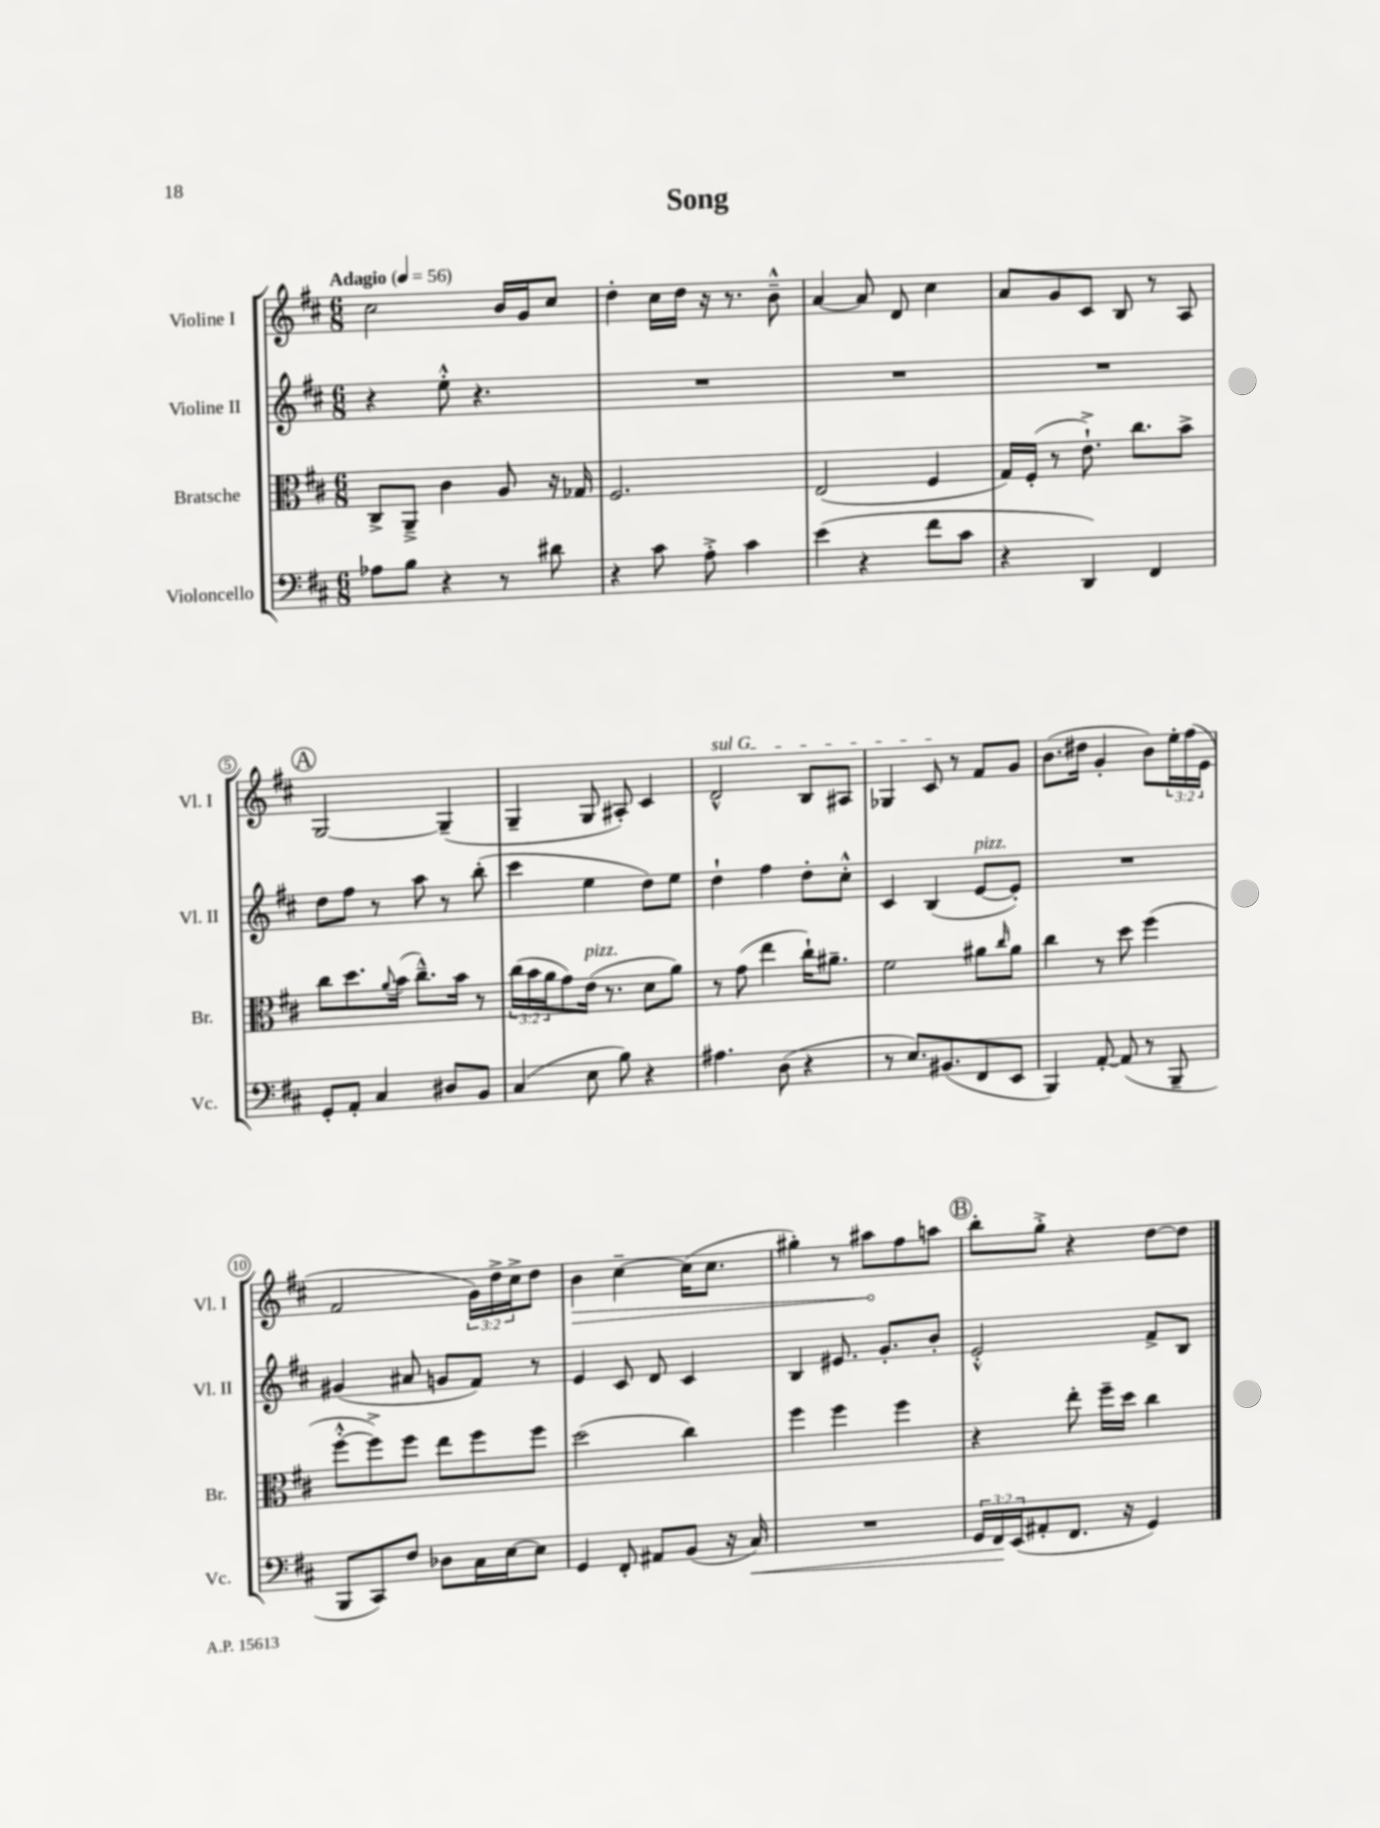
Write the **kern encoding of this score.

**kern	**dynam	**kern	**kern	**kern	**dynam
*part4	*part4	*part3	*part2	*part1	*part1
*staff4	*staff4	*staff3	*staff2	*staff1	*staff1
*I"Violoncello	*	*I"Bratsche	*I"Violine II	*I"Violine I	*
*I'Vc.	*	*I'Br.	*I'Vl. II	*I'Vl. I	*
*clefF4	*	*clefC3	*clefG2	*clefG2	*
*k[f#c#]	*	*k[f#c#]	*k[f#c#]	*k[f#c#]	*
*M6/8	*	*M6/8	*M6/8	*M6/8	*
*MM56	*	*MM56	*MM56	*MM56	*
=1	=1	=1	=1	=1	=1
!	!	!	!	!LO:TX:a:B:t=Adagio	!
8A-X\L	.	8C#^/L	4r	2cc#\	.
8B\J	.	8AA~^/J	.	.	.
4r	.	4c#\	8ee'^^\	.	.
.	.	.	4.r	.	.
8r	.	8A/	.	16b/LL	.
.	.	.	.	16g/J	.
8d#X\	.	16r	.	8cc#/J	.
.	.	16G-X/	.	.	.
=2	=2	=2	=2	=2	=2
4r	.	2.F#/	2.r	4dd'\	.
8c#\	.	.	.	16cc#\LL	.
.	.	.	.	16dd\JJ	.
8A'^\	.	.	.	16r	.
.	.	.	.	8.r	.
4c#\	.	.	.	.	.
.	.	.	.	8b~^^\	.
=3	=3	=3	=3	=3	=3
(4e\	.	(2E/	2.r	[4a/	.
4r	.	.	.	8a/]	.
.	.	.	.	8d/	.
8f#\L	.	4F#/	.	4cc#\	.
8c#\J	.	.	.	.	.
=4	=4	=4	=4	=4	=4
4r	.	16G/LL)	2.r	8a/L	.
.	.	(16F#'/JJ	.	.	.
.	.	8r	.	8g/	.
4DD/)	.	8.e`^\)	.	8c#/J	.
.	.	.	.	8B/	.
.	.	8.cc#\L	.	.	.
4FF#/	.	.	.	8r	.
.	.	8b^\J	.	8A/	.
!!LO:LB:g=z
!!LO:REH:place=s1:t=A
=5	=5	=5	=5	=5	=5
8GG'/L	.	8cc#\L	8dd\L	[2G/	.
8AA'/J	.	8.dd\	8ff#\J	.	.
4C#/	.	.	8r	.	.
.	.	8qqa/	.	.	.
.	.	(16b\Jk	.	.	.
.	.	8.cc#~^^\L)	8aa\	.	.
8D#X/L	.	.	8r	(4G~/]	.
.	.	16b\Jk	.	.	.
8BB/J	.	8r	(8bb'\	.	.
=6	=6	=6	=6	=6	=6
(4C#/	.	(24cc#\LL	4ccc#\	4G~/	.
.	.	24b\	.	.	.
.	.	24a\J	.	.	.
.	.	8g\)	.	.	.
!	!	!LO:TX:a:i:t=pizz.	!	!	!
8E\	.	(16e\Jk	4ee\	8G/	.
.	.	8.r	.	.	.
8B\)	.	.	.	8A#X'/)	.
4r	.	8d\L	8dd\L)	4c#/	.
.	.	8a\J)	8ee\J	.	.
=7	=7	=7	=7	=7	=7
!	!	!	!	!LO:TX:a:i:t=sul G	!
4.A#X\	.	8r	4dd`\	2d^^/	.
.	.	(8g\	.	.	.
.	.	4ee\	4ff#\	.	.
(8D\	.	.	.	.	.
4r	.	16cc#`\KL)	8dd'\L	8B/L	.
.	.	8.a#X~\J	.	.	.
.	.	.	8cc#'^^\J	8A#X/J	.
=8	=8	=8	=8	=8	=8
8r	.	2f#\	4c#/	4G-X/	.
8.E/L)	.	.	.	.	.
.	.	.	(4B/	8c#/	.
(8.BB#X/	.	.	.	.	.
.	.	.	.	8r	.
!	!	!	!LO:TX:a:i:t=pizz.	!	!
8FF#/	.	8a#X\L	[8e/L	8f#/L	.
.	.	16qqcc#/	.	.	.
8EE/J	.	8a#\J	8e'/J])	8g/J	.
=9	=9	=9	=9	=9	=9
4BBB/)	.	4cc#\	2.r	(8.b\L	.
.	.	.	.	16dd#X\Jk	.
[8AA'/	.	8r	.	4g'/	.
(8AA/]	.	8dd\	.	.	.
8r	.	(4ff#\	.	8b\L)	.
8BBB~/	.	.	.	24ee'\L	.
.	.	.	.	(24ff#\	.
.	.	.	.	24e\JJ	.
!!LO:LB:g=z
=10	=10	=10	=10	=10	=10
8BBB/L	.	[8ff#'^^\L	(4g#X/	2f#/	.
8CC#/)	.	8ff#^\])	.	.	.
8F#/J	.	8ff#\J	8a#X/	.	.
8D-X\L	.	8ee\L	8gn/L	.	.
16C#\L	.	8ff#\	8f#/J)	24g\LL)	.
.	.	.	.	24dd^\	.
[16E\J	.	.	.	.	.
.	.	.	.	24cc#^\J	.
8E\J]	.	8ff#\J	8r	8dd\J	.
=11	=11	=11	=11	=11	=11
!	!	!	!	!	!LO:HP:b
4GG/	.	(2dd\	4e/	4b\	>
8FF#'/	.	.	8c#/	[4cc#~\	.
8AA#X/L	.	.	8d/	.	.
(8BB/J	.	4cc#\)	4c#/	(16cc#\KL]	.
.	.	.	.	8.cc#\J	.
16r	.	.	.	.	.
!	!LO:HP:b	!	!	!	!
16C#/)	<	.	.	.	.
=12	=12	=12	=12	=12	=12
2.r	.	4ff#\	4B/	4gg#X'\)	.
.	.	4ff#\	8.e#X/	8r	.
.	.	.	.	8aa#X\L	.
.	.	.	8.g'/L	.	.
.	.	4ff#\	.	8ff#\	]
.	.	.	8b'/J	8aan\J	.
!!LO:REH:place=s1:t=B
=13	=13	=13	=13	=13	=13
24GG/LL	.	4r	2e'^^/	8bb'\L	.
24FF#/	.	.	.	.	.
(24EE/J	[	.	.	.	.
8AA#X'/	.	.	.	8gg'^\J	.
8.FF#/J	.	8ee'\	.	4r	.
.	.	16ff#~\LL	.	.	.
16r	.	16dd\JJ	.	.	.
4GG/)	.	4cc#\	8f#^/L	[8dd\L	.
.	.	.	8B/J	8dd\J]	.
==	==	==	==	==	==
*-	*-	*-	*-	*-	*-
